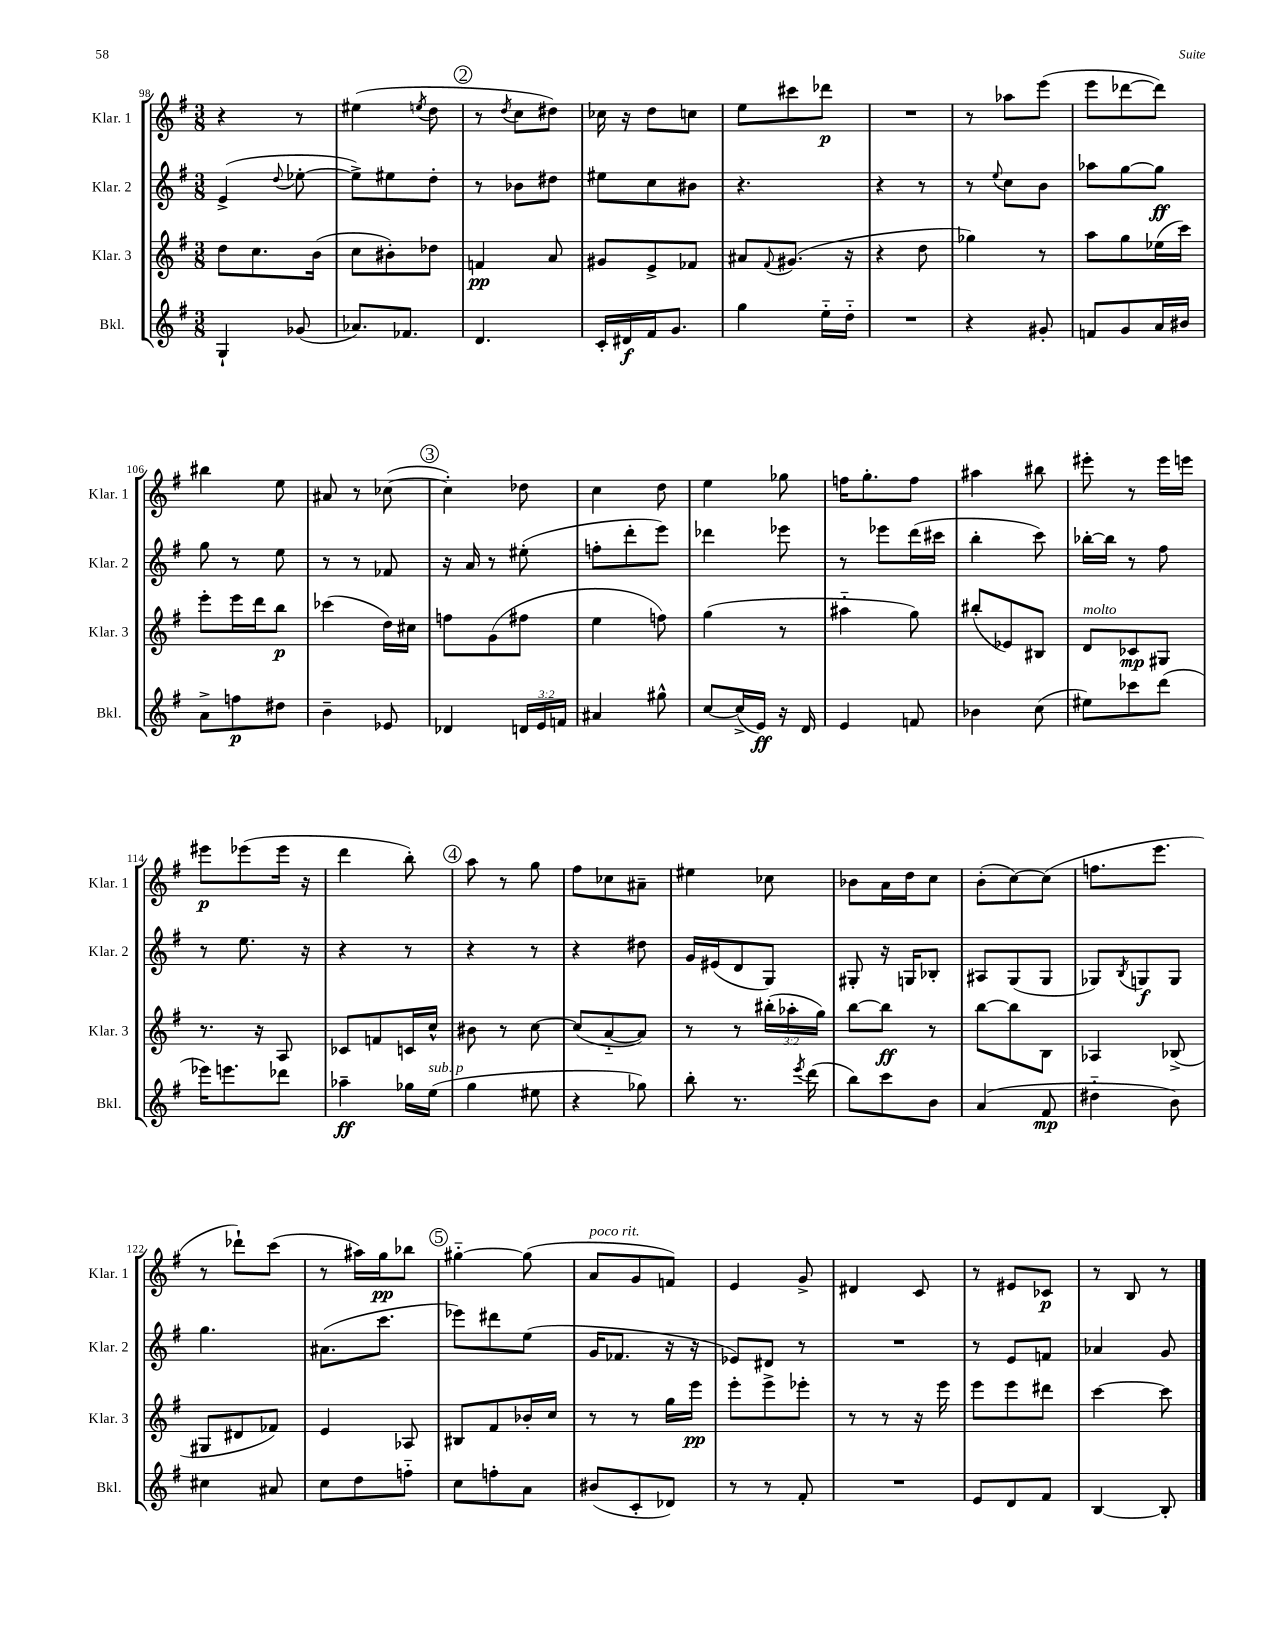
<<
\new StaffGroup <<
\new Staff = "s0" \with { instrumentName = "Klar. 1" shortInstrumentName = "Klar. 1" } {
    \clef treble \key g \major \numericTimeSignature \time 3/8
    r4 r8 |
    eis''4( \acciaccatura { e''8 } d''8 |
    \mark \markup { \circle "2" } r8 \acciaccatura { d''8 } c''8 dis''8) |
    ces''16 r16 d''8 c''8 |
    e''8 cis'''8 des'''8\p |
    R4. |
    r8 aes''8 e'''8( |
    e'''8 des'''8~ des'''8) |
    bis''4 e''8 |
    ais'8 r8 ces''8~( |
    \mark \markup { \circle "3" } ces''4-.) des''8 |
    c''4 d''8 |
    e''4 ges''8 |
    f''16 g''8.-. f''8 |
    ais''4 bis''8 |
    eis'''8-. r8 eis'''16 e'''16 |
    eis'''8\p ees'''8( ees'''16 r16 |
    d'''4 b''8-.) |
    \mark \markup { \circle "4" } a''8 r8 g''8 |
    fis''8 ces''8 ais'8-- |
    eis''4 ces''8 |
    bes'8 a'16 d''16 c''8 |
    b'8-.( c''8~) c''8( |
    f''8. e'''8. |
    r8 des'''8-!) c'''8( |
    r8 ais''16) g''16\pp bes''8 |
    \mark \markup { \circle "5" } gis''4~-_ gis''8( |
    a'8^\markup { \italic "poco rit." } g'8 f'8) |
    e'4 g'8-> |
    dis'4 c'8 |
    r8 eis'8 ces'8\p |
    r8 b8 r8 \bar "|." |
}
\new Staff = "s1" \with { instrumentName = "Klar. 2" shortInstrumentName = "Klar. 2" } {
    \clef treble \key g \major \numericTimeSignature \time 3/8
    e'4->( \appoggiatura { d''8 } ees''8~-. |
    ees''8->) eis''8 d''8-. |
    \mark \markup { \circle "2" } r8 bes'8 dis''8 |
    eis''8 c''8 bis'8 |
    r4. |
    r4 r8 |
    r8 \appoggiatura { e''8 } c''8 b'8 |
    aes''8 g''8~ g''8\ff |
    g''8 r8 e''8 |
    r8 r8 fes'8 |
    \mark \markup { \circle "3" } r16 a'16 r8 eis''8-.( |
    f''8-. d'''8-. e'''8) |
    des'''4 ees'''8 |
    r8 ees'''8 d'''16( cis'''16 |
    b''4-. c'''8) |
    bes''16~-. bes''16 r8 fis''8 |
    r8 e''8. r16 |
    r4 r8 |
    \mark \markup { \circle "4" } r4 r8 |
    r4 dis''8 |
    g'16 eis'16( d'8 g8) |
    gis8-. r16 g16 bes8-. |
    ais8 g8( g8 |
    ges8) \acciaccatura { b8 } g8\f g8 |
    g''4. |
    ais'8.( c'''8. |
    \mark \markup { \circle "5" } ees'''8) dis'''8 e''8( |
    g'16 fes'8. r16 r16 |
    ees'8) dis'8 r8 |
    R4. |
    r8 e'8 f'8 |
    aes'4 g'8 \bar "|." |
}
\new Staff = "s2" \with { instrumentName = "Klar. 3" shortInstrumentName = "Klar. 3" } {
    \clef treble \key g \major \numericTimeSignature \time 3/8 \override Staff.TupletNumber.text = #tuplet-number::calc-fraction-text
    d''8 c''8. b'16( |
    c''8 bis'8-.) des''8 |
    \mark \markup { \circle "2" } f'4\pp a'8 |
    gis'8 e'8-> fes'8 |
    ais'8 \appoggiatura { fis'8 } gis'8.( r16 |
    r4 d''8 |
    ges''4) r8 |
    a''8 g''8 ees''16( c'''16) |
    e'''8-. e'''16 d'''16 b''8\p |
    ces'''4( d''16) cis''16 |
    \mark \markup { \circle "3" } f''8 g'8( fis''8 |
    e''4 f''8) |
    g''4( r8 |
    ais''4-_ g''8) |
    bis''8-.( ees'8) bis8 |
    d'8^\markup { \italic "molto" } ces'8\mp gis8 |
    r8. r16 a8 |
    ces'8 f'8 c'16 c''16-^ |
    \mark \markup { \circle "4" } bis'8 r8 c''8~ |
    c''8( a'8~-_ a'8) |
    r8 r8 \tuplet 3/2 { bis''16-.( aes''16-. g''16) } |
    b''8~ b''8\ff r8 |
    b''8~ b''8 b8 |
    aes4 bes8->( |
    gis8 dis'8 fes'8) |
    e'4 aes8 |
    \mark \markup { \circle "5" } bis8 fis'8 bes'16-. c''16 |
    r8 r8 g''16 e'''16\pp |
    e'''8-. e'''8-> ees'''8-. |
    r8 r8 r16 e'''16 |
    e'''8 e'''8 dis'''8 |
    c'''4~ c'''8 \bar "|." |
}
\new Staff = "s3" \with { instrumentName = "Bkl." shortInstrumentName = "Bkl." } {
    \clef treble \key g \major \numericTimeSignature \time 3/8 \override Staff.TupletNumber.text = #tuplet-number::calc-fraction-text
    g4-! ges'8( |
    aes'8.) fes'8. |
    \mark \markup { \circle "2" } d'4. |
    c'16-. dis'16\f fis'16 g'8. |
    g''4 e''16-_ d''16-_ |
    R4. |
    r4 gis'8-. |
    f'8 g'8 a'16 bis'16 |
    a'8-> f''8\p dis''8 |
    b'4-- ees'8 |
    \mark \markup { \circle "3" } des'4 \tuplet 3/2 { d'16 e'16 f'16 } |
    ais'4 gis''8-^ |
    c''8~ c''16->( e'16\ff) r16 d'16 |
    e'4 f'8 |
    bes'4 c''8( |
    eis''8) ces'''8 d'''8( |
    ees'''16) e'''8. des'''8 |
    aes''4--\ff ges''16 e''16^\markup { \italic "sub. p" }( |
    \mark \markup { \circle "4" } g''4 eis''8 |
    r4 ges''8) |
    b''8-. r8. \acciaccatura { e'''8 } d'''16( |
    b''8) c'''8 b'8 |
    a'4( fis'8\mp |
    dis''4-_ b'8) |
    cis''4 ais'8 |
    c''8 d''8 f''8-_ |
    \mark \markup { \circle "5" } c''8 f''8-. a'8 |
    bis'8( c'8-. des'8) |
    r8 r8 fis'8-. |
    R4. |
    e'8 d'8 fis'8 |
    b4~ b8-. \bar "|." |
}
>>
>>
\layout { \context { \Score currentBarNumber = #98 } }
